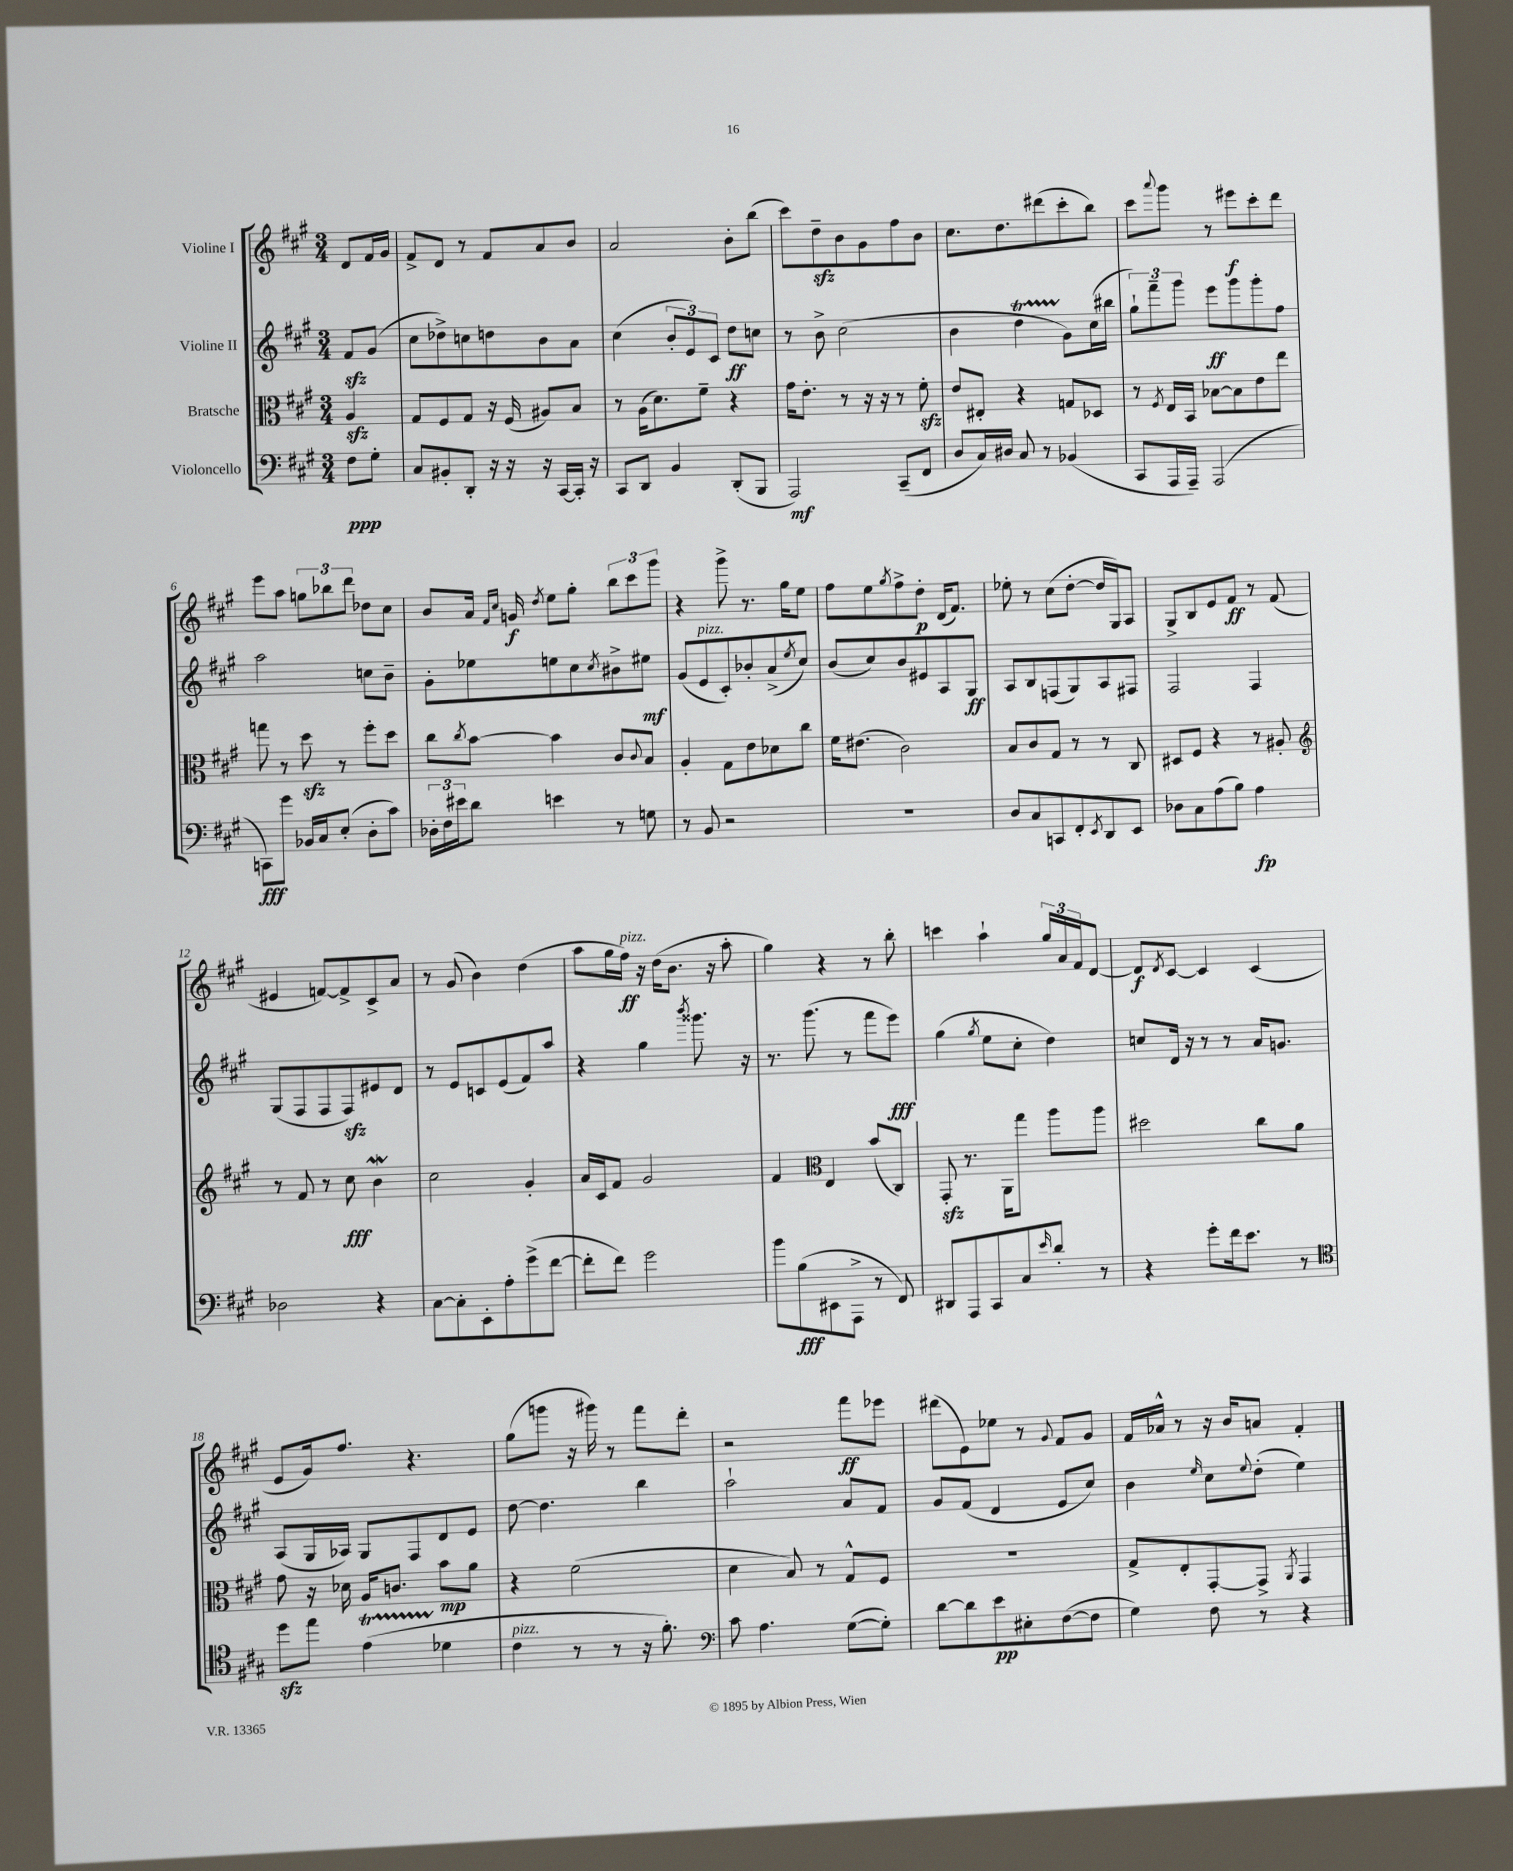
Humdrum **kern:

**kern	**dynam	**kern	**dynam	**kern	**dynam	**kern	**dynam
*part4	*part4	*part3	*part3	*part2	*part2	*part1	*part1
*staff4	*staff4	*staff3	*staff3	*staff2	*staff2	*staff1	*staff1
*I"Violoncello	*	*I"Bratsche	*	*I"Violine II	*	*I"Violine I	*
*clefF4	*	*clefC3	*	*clefG2	*	*clefG2	*
*k[f#c#g#]	*	*k[f#c#g#]	*	*k[f#c#g#]	*	*k[f#c#g#]	*
*M3/4	*	*M3/4	*	*M3/4	*	*M3/4	*
=	=	=	=	=	=	=	=
8F#\L	ppp	4Azz/	.	8f#zz/L	.	8d/L	.
8G#'\J	.	.	.	(8g#/J	.	16f#/L	.
.	.	.	.	.	.	16g#/JJ	.
=1	=1	=1	=1	=1	=1	=1	=1
8C#/L	.	8G#/L	.	8cc#\L	.	8f#^/L	.
8BB#X'/	.	8F#/	.	8dd-X^\)	.	8d/J	.
8DD'/J	.	8G#/J	.	8ccn\	.	8r	.
16r	.	16r	.	8ddn\	.	8f#/L	.
16r	.	(16F#/	.	.	.	.	.
16r	.	8A#X/L)	.	8b\	.	8a/	.
[16CC#/LL	.	.	.	.	.	.	.
16CC#'/JJ]	.	8B/J	.	8a\J	.	8b/J	.
16r	.	.	.	.	.	.	.
=2	=2	=2	=2	=2	=2	=2	=2
8CC#/L	.	8r	.	(4cc#\	.	2a/	.
8DD/J	.	(16A\KL	.	.	.	.	.
.	.	8.d\)	.	.	.	.	.
4BB/	.	.	.	12b'/L	.	.	.
.	.	.	.	12e/)	.	.	.
.	.	8f#~\J	.	.	.	.	.
.	.	.	.	12c#/J	.	.	.
(8DD'/L	.	4r	.	8dd\L	ff	8b'\L	.
8BBB/J	.	.	.	8ccn\J	.	(8bb\J	.
=3	=3	=3	=3	=3	=3	=3	=3
2AAA/)	mf	16g#\KL	.	8r	.	8ccc#\L)	.
.	.	8.e'\J	.	.	.	.	.
.	.	.	.	8b^\	.	8ddzz~\	.
.	.	8r	.	(2cc#\	.	8b\	.
.	.	16r	.	.	.	8g#\	.
.	.	16r	.	.	.	.	.
(8CC#~/L	.	8r	.	.	.	8ff#\	.
8FF#/J	.	8f#zz'\	.	.	.	8b\J	.
=4	=4	=4	=4	=4	=4	=4	=4
8D/L	.	8e/L	.	4b\	.	8.cc#\L	.
16C#/L)	.	8E#X'/J	.	.	.	.	.
16D#X/JJ	.	.	.	.	.	8.dd\	.
8C#/	.	4r	.	4ddT\	.	.	.
8r	.	.	.	.	.	(8ddd#X\	.
(4BB-X/	.	8Gn/L	.	8g#\L)	.	8ccc#'\	.
.	.	8D-X/J	.	(16cc#\L	.	8bb\J)	.
.	.	.	.	16bb#X\JJ	.	.	.
=5	=5	=5	=5	=5	=5	=5	=5
8CC#/L	.	8r	.	12gg#`\L)	.	8ccc#\L	.
.	.	.	.	12fff#~\	.	.	.
.	.	8qF#/	.	.	.	8qqaaa/	.
16AAA/L	.	16E/LL	.	.	.	8ggg#\J	.
.	.	.	.	12ggg#\J	.	.	.
16AAA~/JJ)	.	16BB/JJ	.	.	.	.	.
(2AAA/	.	[8B-X\L	.	8eee\L	ff	8r	.
.	.	8B-\]	.	8ggg#\	.	8eee#X\L	f
.	.	8e\	.	8ggg#'\	.	8ccc#'\	.
.	.	8ee\J	.	8ff#\J	.	8ddd\J	.
!!LO:LB:g=z
=6	=6	=6	=6	=6	=6	=6	=6
8CCn\L)	fff	8ggn\	.	2aa\	.	8eee\L	.
8g#\J	.	8r	.	.	.	8aa\J	.
16BB-X/LL	.	8ddzz\	.	.	.	12ggn\L	.
16C#/J	.	.	.	.	.	.	.
.	.	.	.	.	.	12bb-X\	.
(8E'/J	.	8r	.	.	.	.	.
.	.	.	.	.	.	12ddd\J	.
8D'\L	.	8ff#'\L	.	8ccn\L	.	8dd-X\L	.
8c#\J)	.	8dd\J	.	8b~\J	.	8cc#\J	.
=7	=7	=7	=7	=7	=7	=7	=7
24D-X'\LL	.	8cc#\L	.	8g#'\L	.	8b/L	.
24F#\	.	.	.	.	.	.	.
24e#X\J	.	.	.	.	.	.	.
.	.	8qcc#/	.	.	.	.	.
8d\J	.	[8b\J	.	8ee-X\	.	16a/Jk	.
.	.	.	.	.	.	16qqf#/LL	.
.	.	.	.	.	.	16qqcc#/JJ	.
.	.	.	.	.	.	16gn/	f
.	.	.	.	.	.	8qdd/	.
4en\	.	4b\]	.	8een\	.	8ee\L	.
.	.	.	.	8cc#\	.	8gg#'\J	.
.	.	.	.	8qcc#/	.	.	.
8r	.	8c#/L	.	8b#X^\	.	12bb\L	.
.	.	.	.	.	.	12ccc#\	.
.	.	8qqc#/	.	.	.	.	.
8Gn\	.	8B/J	.	8ee#X\J	mf	.	.
.	.	.	.	.	.	12ggg#\J	.
=8	=8	=8	=8	=8	=8	=8	=8
8r	.	4A'/	.	(8g#/L	.	4r	.
!	!	!	!	!LO:TX:a:i:t=pizz.	!	!	!
8BB/	.	.	.	8e/	.	.	.
2r	.	8G#\L	.	8c#'/)	.	8ggg#^\	.
.	.	8e\	.	8b-X'/	.	8.r	.
.	.	8d-X\	.	(8a^/	.	.	.
.	.	.	.	.	.	16gg#\KL	.
.	.	.	.	8qee/	.	.	.
.	.	8cc#\J	.	8cc#/J)	.	8ee\J	.
=9	=9	=9	=9	=9	=9	=9	=9
2.r	.	16f#\KL	.	(8b/L	.	8ff#\L	.
.	.	(8.e#X\J	.	.	.	.	.
.	.	.	.	8cc#/)	.	8ee\	.
.	.	.	.	.	.	8qgg#/	.
.	.	2c#\)	.	8b/	.	8ff#^\	.
.	.	.	.	8e#X/	.	8dd'\J	p
.	.	.	.	8A/	.	(16d/KL	.
.	.	.	.	.	.	8.f#/J)	.
.	.	.	.	8G#/J	ff	.	.
=10	=10	=10	=10	=10	=10	=10	=10
8D/L	.	8B/L	.	8A/L	.	8ee-X'\	.
8C#/	.	8c#/	.	8B/	.	8r	.
8CCn/	.	8G#/J	.	(8Fn/	.	(8cc#\L	.
8FF#'/	.	8r	.	8G#/)	.	[8dd'\J	.
8qEE/	.	.	.	.	.	.	.
8DD/	.	8r	.	8A/	.	16dd/LL]	.
.	.	.	.	.	.	16G#/J)	.
8EE/J	.	8C#/	.	8F#X/J	.	8A/J	.
=11	=11	=11	=11	=11	=11	=11	=11
8D-X\L	.	8D#X/L	.	2F#/	.	8G#^/L	.
8C#\	.	8F#/J	.	.	.	8B/	.
(8A\	.	4r	.	.	.	8e/	.
8B\J)	.	.	.	.	.	8f#/J	ff
4A\	fp	8r	.	4F#/	.	8r	.
.	.	8A#X'/	.	.	.	(8f#/	.
!!LO:LB:g=z
=12	=12	=12	=12	=12	=12	=12	=12
*	*	*clefG2	*	*	*	*	*
2D-X\	.	8r	.	(8G#/L	.	4e#X/	.
.	.	8f#/	.	8F#/	.	.	.
.	.	8r	.	8F#/	.	[8fn/L)	.
.	.	8cc#\	fff	8F#zz/)	.	8f^/]	.
4r	.	4bW\	.	8e#X/	.	8c#^/	.
.	.	.	.	8d/J	.	8a/J	.
=13	=13	=13	=13	=13	=13	=13	=13
[8C#\L	.	2cc#\	.	8r	.	8r	.
8C#'\]	.	.	.	8e/L	.	(8g#/	.
8EE'\	.	.	.	8cn/	.	4b\)	.
8A'\	.	.	.	(8e/	.	.	.
(8g#^\	.	4g#'/	.	8f#/)	.	(4dd\	.
[8f#\J	.	.	.	8aa/J	.	.	.
=14	=14	=14	=14	=14	=14	=14	=14
8f#'\L]	.	16a/LL	.	4r	.	8aa\L	.
.	.	16c#/J	.	.	.	.	.
8f#\J)	.	8f#/J	.	.	.	16gg#\L	.
!	!	!	!	!	!	!LO:TX:a:i:t=pizz.	!
.	.	.	.	.	.	16ff#\JJ)	ff
2g#\	.	2g#/	.	4gg#\	.	16r	.
.	.	.	.	.	.	(16dd\KL	.
.	.	.	.	.	.	8.b\J	.
.	.	.	.	8qbbb/	.	.	.
.	.	.	.	8.ggg##X\	.	.	.
.	.	.	.	.	.	16r	.
.	.	.	.	.	.	8aa'\	.
.	.	.	.	16r	.	.	.
=15	=15	=15	=15	=15	=15	=15	=15
8b\L	.	4f#/	.	8.r	.	4gg#\)	.
(8B\	fff	.	.	.	.	.	.
.	.	.	.	(8.ggg#\	.	.	.
*	*	*clefC3	*	*	*	*	*
8EE#X\	.	4E/	.	.	.	4r	.
8AAA^\J	.	.	.	8r	.	.	.
8r	.	(8b/L	.	8fff#\L	.	8r	.
8FF#/)	.	8C#/J)	.	8eee\J)	fff	8bb'\	.
=16	=16	=16	=16	=16	=16	=16	=16
8DD#X/L	.	8GG#zz'/	.	(4gg#\	.	4cccn\	.
8AAA/	.	8.r	.	.	.	.	.
.	.	.	.	8qgg#/	.	.	.
8CC#/	.	.	.	8ee\L	.	4aa`\	.
.	.	16AA\KL	.	.	.	.	.
8C#/	.	8gg#\J	.	8cc#'\J	.	.	.
16qqe/	.	.	.	.	.	.	.
8d'/J	.	8aa\L	.	4dd\)	.	24gg#/LL	.
.	.	.	.	.	.	24a/	.
.	.	.	.	.	.	24f#/J	.
8r	.	8aa\J	.	.	.	[8d/J	.
=17	=17	=17	=17	=17	=17	=17	=17
4r	.	2dd#X\	.	8ccn/L	.	8d/L]	f
.	.	.	.	.	.	8qd/	.
.	.	.	.	16d/Jk	.	[8c#/J	.
.	.	.	.	16r	.	.	.
8g#'\L	.	.	.	8r	.	4c#/]	.
16f#\k	.	.	.	8r	.	.	.
8.e\J	.	.	.	.	.	.	.
.	.	8cc#\L	.	16a/KL	.	(4c#/	.
.	.	.	.	8.gn/J	.	.	.
8r	.	8a\J	.	.	.	.	.
!!LO:LB:g=z
=18	=18	=18	=18	=18	=18	=18	=18
*clefC4	*	*	*	*	*	*	*
8ddzz\L	.	8g#\	.	(8A/L	.	8e/L	.
8ee\J	.	16r	.	16G#/L	.	16g#/k)	.
.	.	16d-X\	.	16A-X/JJ)	.	8.ff#/J	.
(4eT\	.	16A/KL	.	8G#/L	.	.	.
.	.	8.cn/J	.	.	.	.	.
.	.	.	.	8F#/	.	4.r	.
4d-X\	.	8b\L	mp	8d/	.	.	.
.	.	8a\J	.	8e/J	.	.	.
=19	=19	=19	=19	=19	=19	=19	=19
!LO:TX:a:i:t=pizz.	!	!	!	!	!	!	!
4c#\	.	4r	.	[8dd\	.	(8gg#\L	.
.	.	.	.	4.dd\]	.	8gggn\J	.
8r	.	(2f#\	.	.	.	16r	.
.	.	.	.	.	.	16ggg#X\)	.
8r	.	.	.	.	.	8r	.
16r	.	.	.	4bb\	.	8fff#\L	.
8.f#'\)	.	.	.	.	.	.	.
.	.	.	.	.	.	8ddd'\J	.
=20	=20	=20	=20	=20	=20	=20	=20
*clefF4	*	*	*	*	*	*	*
8c#\	.	4d\	.	2aa`\	.	2r	.
4.A\	.	.	.	.	.	.	.
.	.	8B/)	.	.	.	.	.
.	.	8r	.	.	.	.	.
([8G#\L	.	8G#^^/L	.	8a/L	.	8fff#\L	ff
8G#'\J])	.	8F#/J	.	8f#/J	.	8eee-X\J	.
=21	=21	=21	=21	=21	=21	=21	=21
[8d\L	.	2.r	.	8g#/L	.	(8ddd#X\L	.
8d\]	.	.	.	(8f#/J	.	8e\)	.
8e\	pp	.	.	4d/	.	8ee-X\J	.
8E#X'\	.	.	.	.	.	8r	.
.	.	.	.	.	.	8qqg#/	.
([8F#\	.	.	.	8e/L	.	8f#/L	.
8F#\J]	.	.	.	8cc#/J)	.	8g#/J	.
=22	=22	=22	=22	=22	=22	=22	=22
4G#\)	.	8G#^/L	.	4b\	.	16f#/LL	.
.	.	.	.	.	.	16a-X^^/JJ	.
.	.	8E'/	.	.	.	8r	.
.	.	.	.	16qqee/	.	.	.
8F#\	.	[8GG#'/	.	8cc#\L	.	16r	.
.	.	.	.	.	.	16b/KL	.
.	.	.	.	8qqee/	.	.	.
8r	.	8GG#^/J]	.	(8dd'\J	.	8an/J	.
.	.	8qAA/	.	.	.	.	.
4r	.	4GG#/	.	4ee\)	.	4f#'/	.
==	==	==	==	==	==	==	==
*-	*-	*-	*-	*-	*-	*-	*-
